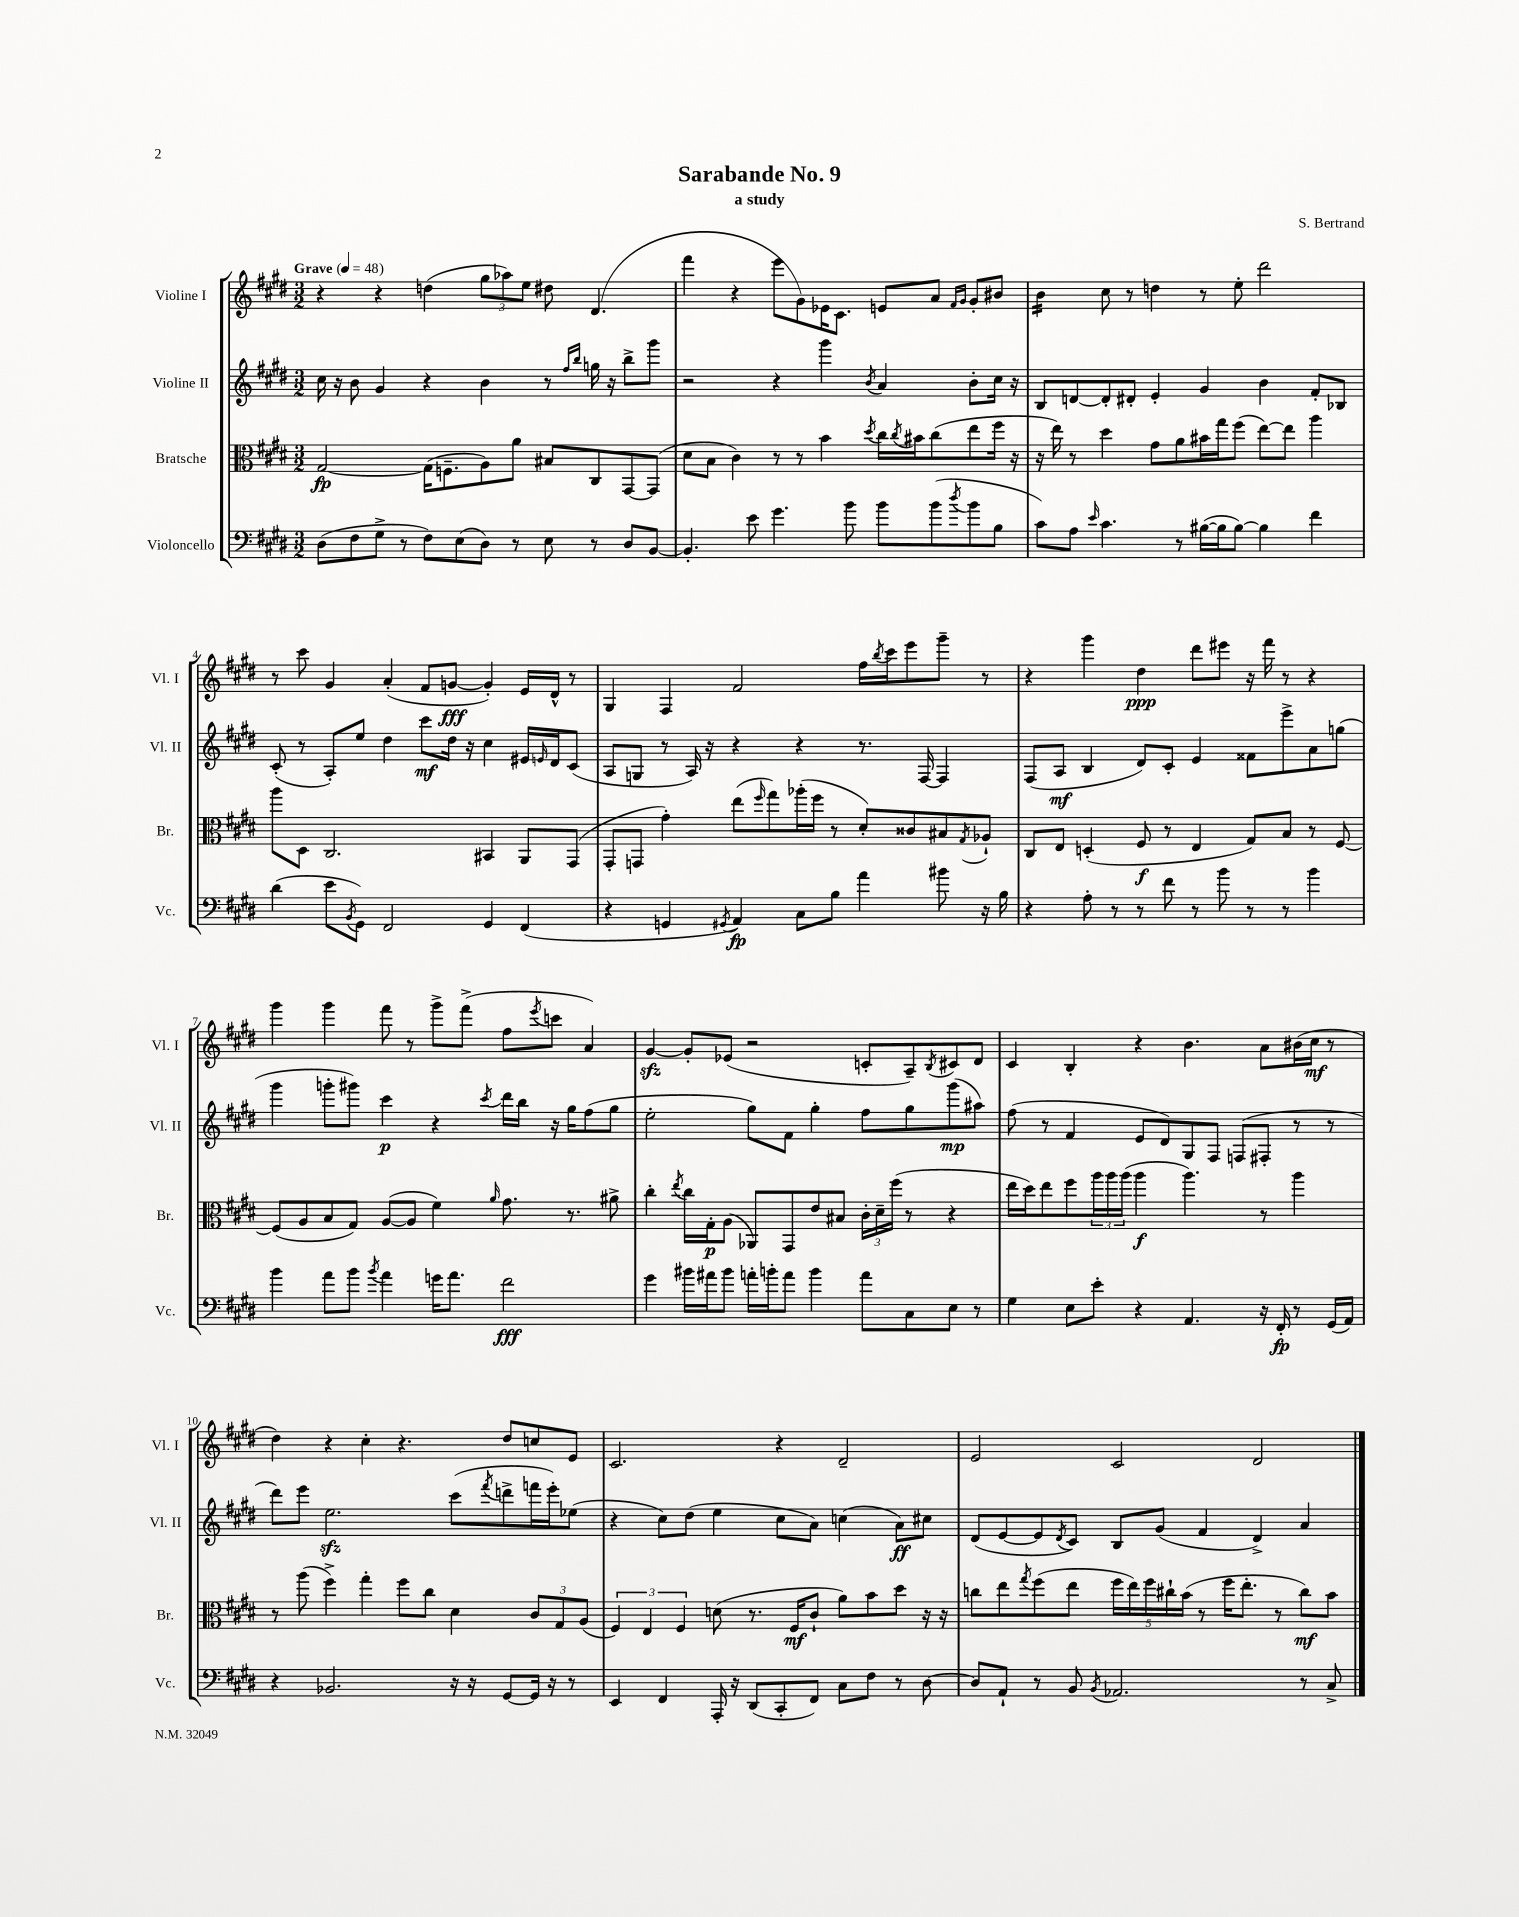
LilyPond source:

\header { title = "Sarabande No. 9" composer = "S. Bertrand" subtitle = "a study" }
<<
\new StaffGroup <<
\new Staff = "s0" \with { instrumentName = "Violine I" shortInstrumentName = "Vl. I" } {
    \clef treble \key e \major \numericTimeSignature \time 3/2 \tempo "Grave" 4 = 48
    r4 r4 d''4( \tuplet 3/2 { gis''8 aes''8) e''8 } dis''8 dis'4.( |
    fis'''4 r4 e'''8 gis'8) ees'16 cis'8. e'8 a'8 \grace { fis'16 gis'16 } gis'8-. bis'8 |
    b'4:16 cis''8 r8 d''4 r8 e''8-. dis'''2 |
    r8 cis'''8 gis'4 a'4-.( fis'8 g'8~\fff g'4-.) e'16 dis'16-^ r8 |
    gis4 fis4 fis'2 fis''16 \acciaccatura { b''8 } cis'''16 e'''8 gis'''8-- r8 |
    r4 gis'''4 dis''4\ppp dis'''8 eis'''8 r16 fis'''16 r8 r4 |
    gis'''4 gis'''4 fis'''8 r8 gis'''8-> fis'''8->( fis''8 \acciaccatura { e'''8 } c'''8 a'4) |
    gis'4~\sfz gis'8-. ees'8( r2 c'8-. a8--) \acciaccatura { b8 } cis'8 dis'8 |
    cis'4 b4-. r4 b'4. a'8 bis'16( cis''16\mf r8 |
    dis''4) r4 cis''4-. r4. dis''8 c''8 e'8 |
    cis'2. r4 dis'2-- |
    e'2 cis'2 dis'2 \bar "|." |
}
\new Staff = "s1" \with { instrumentName = "Violine II" shortInstrumentName = "Vl. II" } {
    \clef treble \key e \major \numericTimeSignature \time 3/2
    cis''16 r16 b'8 gis'4 r4 b'4 r8 \grace { fis''16 b''16 } g''16 r16 b''8-> gis'''8 |
    r2 r4 gis'''4 \acciaccatura { b'8 } a'4 b'8-. cis''16 r16 |
    b8 d'8~ d'8-. dis'8-. e'4-. gis'4 b'4 fis'8-. bes8 |
    cis'8-.( r8 a8-.) e''8 dis''4 cis'''8\mf dis''16 r16 cis''4 eis'16 \grace { e'16 } dis'16 cis'8( |
    a8 g8 r8 a16) r16 r4 r4 r8. fis16~ fis4 |
    fis8( a8\mf b4 dis'8) cis'8-. e'4 fisis'8 e'''8-> a'8 g''8( |
    gis'''4 g'''8-. gis'''8) cis'''4\p r4 \acciaccatura { cis'''8 } dis'''16 b''16 r16 gis''16 fis''8( gis''8 |
    e''2-. gis''8) fis'8 gis''4-. fis''8 gis''8 gis'''8\mp( ais''8) |
    fis''8( r8 fis'4 e'8 dis'8) gis8 fis8 f8( fis8-. r8 r8 |
    dis'''8) e'''8 e''2.\sfz cis'''8( \acciaccatura { fis'''8 } d'''8-> f'''16 e'''16-.) ees''8( |
    r4 cis''8) dis''8( e''4 cis''8 a'8) c''4( a'8\ff) cis''8 |
    dis'8( e'8~ e'8 \acciaccatura { dis'8 } cis'8) b8 gis'8( fis'4 dis'4->) a'4 \bar "|." |
}
\new Staff = "s2" \with { instrumentName = "Bratsche" shortInstrumentName = "Br." } {
    \clef alto \key e \major \numericTimeSignature \time 3/2
    gis2~\fp gis16( f8.-- a8) a'8 bis8 cis8 gis,8~ gis,8( |
    dis'8 b8 cis'4) r8 r8 b'4 \acciaccatura { dis''8 } cis''16 \acciaccatura { cis''8 } bis'16 cis''8( e''8 fis''16 r16 |
    r16 e''16) r8 dis''4 gis'8 a'8 bis'16 gis''16 fis''8( e''8~) e''8 a''4 |
    a''8 dis8 cis2. bis,4 a,8 gis,8( |
    gis,8-. g,8 gis'4-.) e''8( \grace { fis''16 } gis''8) aes''16-.( fis''16 r8 dis'8-.) cisis'8 bis8 \acciaccatura { gis8 } aes8-! |
    cis8 e8 d4-.( fis8\f r8 e4 gis8) b8 r8 fis8~ |
    fis8( a8 b8 gis8) a8~( a8 fis'4) \grace { a'16 } gis'8. r8. ais'8-> |
    cis''4-. \acciaccatura { e''8 } cis''16 gis16-.\p a8( aes,8) gis,8 e'8 bis8 \tuplet 3/2 { cis'16-. dis'16-- fis''16( } r8 r4 |
    e''16 dis''16) e''8 fis''8 \tuplet 3/2 { a''16 a''16 a''16( } a''4\f a''4.) r8 a''4 |
    r8 a''8( fis''4->) gis''4-. fis''8 cis''8 dis'4 \tuplet 3/2 { cis'8 gis8 a8( } |
    \tuplet 3/2 { fis4) e4 fis4 } d'8( r8. fis16\mf cis'8-! a'8) b'8 dis''8 r16 r16 |
    c''8 e''8 \acciaccatura { gis''8 } fis''8( e''8 \tuplet 5/4 { fis''16 e''16) fis''16 cis''16-! b'16( } r8 fis''16 e''8.-. r8 cis''8\mf) b'8 \bar "|." |
}
\new Staff = "s3" \with { instrumentName = "Violoncello" shortInstrumentName = "Vc." } {
    \clef bass \key e \major \numericTimeSignature \time 3/2
    dis8( fis8 gis8-> r8 fis8) e8( dis8) r8 e8 r8 dis8 b,8~ |
    b,4.-. e'8 gis'4. b'8 b'8 b'8( \acciaccatura { dis''8 } b'8 b8 |
    cis'8) a8 \grace { e'16 } cis'4. r8 bis16~( bis16 bis8~) bis4 fis'4 |
    dis'4( e'8 \acciaccatura { b,8 } gis,8) fis,2 gis,4 fis,4( |
    r4 g,4 \acciaccatura { gis,8 } a,4\fp) cis8 b8 a'4 bis'8 r16 b16 |
    r4 a8-. r8 r8 fis'8 r8 b'8 r8 r8 b'4 |
    b'4 a'8 b'8 \acciaccatura { b'8 } a'4 g'16 a'8. fis'2\fff |
    gis'4 bis'16 ais'16 bis'8 a'16-. b'16-. a'8 b'4 a'8 cis8 e8 r8 |
    gis4 e8 e'8-. r4 a,4. r16 fis,16-.\fp r8 gis,16( a,16) |
    r4 bes,2. r16 r16 gis,8~ gis,16 r16 r8 |
    e,4 fis,4 a,,16-. r16 dis,8( cis,8-. fis,8) cis8 fis8 r8 dis8~ |
    dis8 a,8-! r8 b,8 \acciaccatura { b,8 } aes,2. r8 cis8-> \bar "|." |
}
>>
>>
